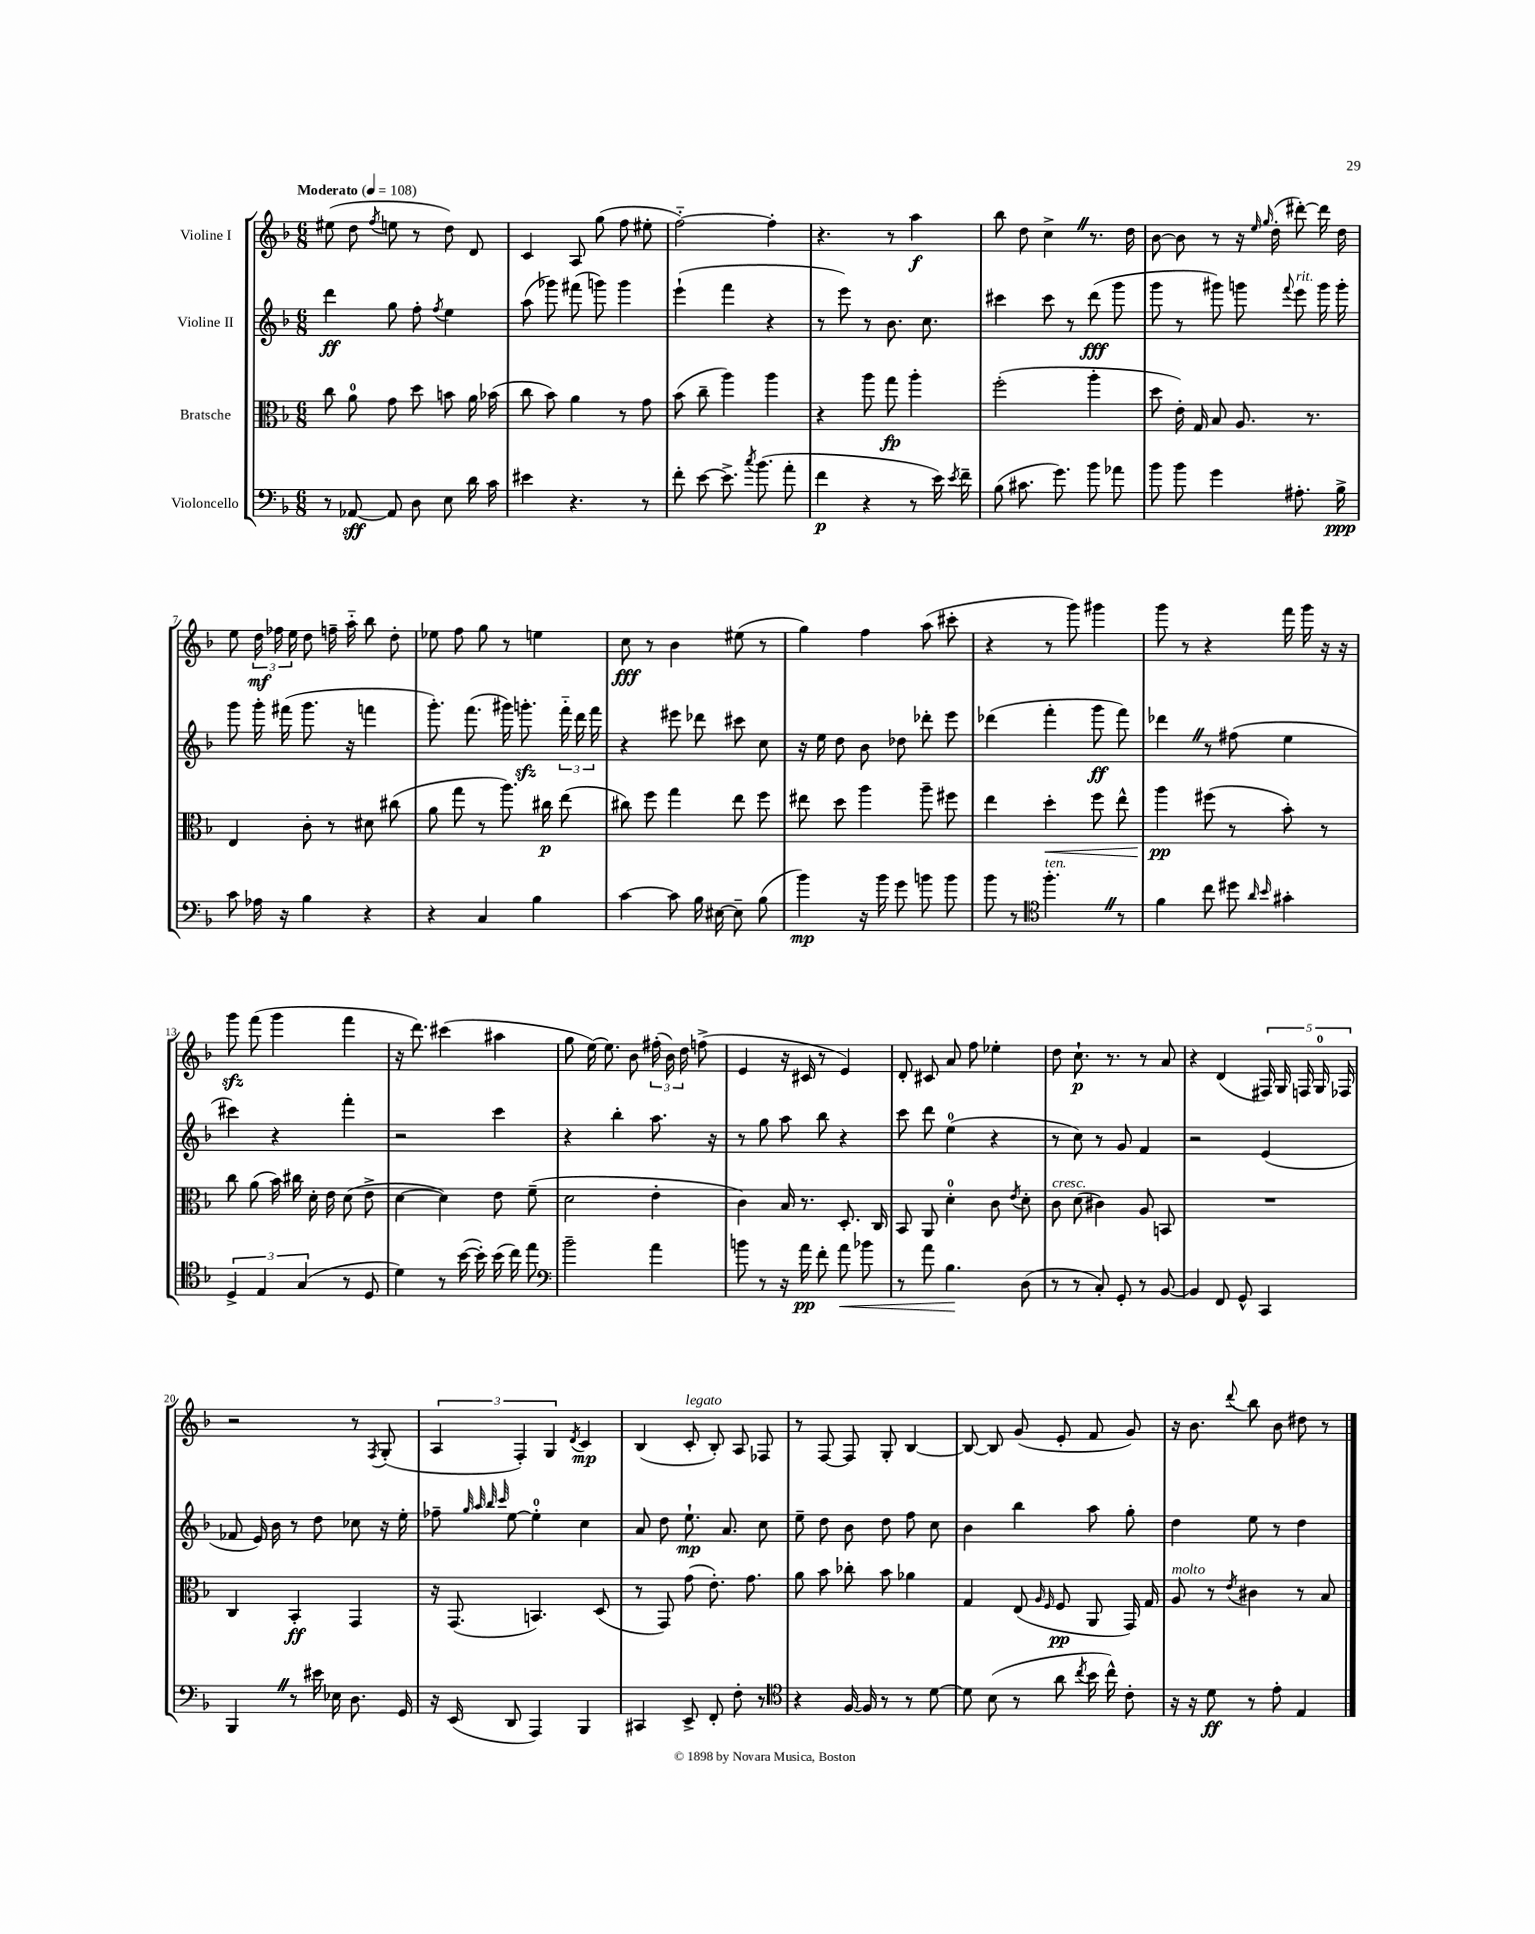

**kern	**kern	**kern	**kern
*staff4	*staff3	*staff2	*staff1
*clefF4	*clefC3	*clefG2	*clefG2
*k[b-]	*k[b-]	*k[b-]	*k[b-]
*M6/8	*M6/8	*M6/8	*M6/8
*MM108	*MM108	*MM108	*MM108
8r	8cc\	4ddd\	(8ee#\
[8AA-/	8a\	.	8dd\
.	.	.	8qff/
8AA-/]	8g\	8gg\	8ee\
8D\	8dd\	8ff'\	8r
.	.	8qff/	.
8E\	8b\	4ee\	8dd\)
16d\	16a\	.	8d/
16c\	(16b-\	.	.
=	=	=	=
4e#\	8cc\	(8aa\	4c/
.	8b-\)	8ggg-\)	.
4.r	4a\	(8fff#\	8A/
.	.	8ggg\)	(8gg\
.	8r	4ggg\	8ff\
8r	8g\	.	8ee#'\
=	=	=	=
8f'\	(8b-\	(4eee`\	[2ff'~\)
[8e\	8cc~\	.	.
8.e^\]	4aa\)	4fff\	.
8qcc/	.	.	.
(8.b-\	.	.	.
.	4aa\	4r	4ff'\]
8a'\	.	.	.
=	=	=	=
4f\	4r	8r	4.r
.	.	8eee\)	.
4r	8aa\	8r	.
.	8gg\	8.b-\	8r
8r	4aa'\	.	4aa\
.	.	8.cc\	.
16e\)	.	.	.
8qe/	.	.	.
16f~\	.	.	.
=	=	=	=
(8B-\	(2ff'\	4ccc#\	8bb-\
8.c#\	.	.	8dd\
.	.	8ccc#\	4cc^\
8.g\)	.	.	.
.	.	8r	.
8b-\	4aa'\	(8ddd\	8.r
8a-\	.	8ggg\	.
.	.	.	16dd\
=	=	=	=
8b-\	8dd\	8ggg\	[8b-\
8b-\	16e'\)	8r	8b-\]
.	16G/	.	.
4g\	8B-/	8ggg#\)	8r
.	8.A/	8ggg\	16r
.	.	.	16qqee/
.	.	.	16qqgg/
.	.	.	(16dd'\
.	.	8qqfff/	.
8.A#'\	.	8eee\	[8ddd#'\)
.	8.r	.	.
.	.	16ggg\	16ddd#\]
16B-^\	.	16ggg'\	16dd\
=	=	=	=
8c\	4E/	8ggg\	8ee\
16A-\	.	16ggg'\	24dd\
.	.	.	24ff-\
16r	.	(16fff#\	.
.	.	.	24ee\
4B-\	8c'\	8.ggg\	8dd\
.	8r	.	16ff~\
.	.	16r	16aa'~\
4r	8d#\	4fff\	8bb-\
.	(8cc#\	.	8dd'\
=	=	=	=
4r	8a\	8.ggg'\)	8ee-\
.	8gg\	.	8ff\
.	.	(8.fff\	.
4C/	8r	.	8gg\
.	8.aa\)	16ggg#\)	8r
.	.	8.ggg'\	.
4B-\	.	.	4ee\
.	16cc#\	.	.
.	(8ee\	24fff'~\	.
.	.	24ddd\	.
.	.	24fff\	.
=	=	=	=
[4c\	8cc#\)	4r	8cc\
.	8ff\	.	8r
8c\]	4gg\	8eee#\	4b-\
16B-\	.	8ddd-\	.
[16E#\	.	.	.
8E#~\]	8ee\	8ccc#\	(8ee#\
(8B-\	8ff\	8cc\	8r
=	=	=	=
4b-\)	8ee#\	16r	4gg\)
.	.	16ee\	.
.	8dd\	8dd\	.
16r	4aa\	8b-\	4ff\
16b-\	.	.	.
8g\	.	8dd-\	.
8b\	8aa~\	8ddd-'\	(8aa\
8b\	8ff#\	8eee\	8ccc#'\
=	=	=	=
8b-\	4ee\	(4ddd-\	4r
8r	.	.	.
*clefC4	*	*	*
4.ff'\	4dd'\	4fff'\	8r
.	.	.	8ggg\)
.	8ff\	8ggg\	4ggg#\
8r	8ee^^\	8fff\)	.
=	=	=	=
4f\	4aa\	4ddd-\	8ggg\
.	.	.	8r
8cc\	(8ff#\	8r	4r
8dd#\	8r	(8ff#\	.
16qqa/	.	.	.
16qqb-/	.	.	.
4g#'\	8b-'\)	4ee\	16fff\
.	.	.	16ggg\
.	8r	.	16r
.	.	.	16r
=	=	=	=
6D^/	8cc\	4ccc#\)	8ggg\
.	(8a\	.	(8fff\
6E/	.	.	.
.	16b-\)	4r	4ggg\
.	16cc#\	.	.
(6G/	.	.	.
.	16d'\	.	.
.	16e\	.	.
8r	(8d\	4fff'\	4fff\
8D/	8e^\	.	.
=	=	=	=
4d\)	[4d\	2r	16r
.	.	.	8.ddd\)
8r	4d\])	.	(4ccc#\
([16b-\	.	.	.
16b-'\])	.	.	.
(16b-\	8e\	4ccc\	4aa#\
16cc\)	.	.	.
8ee\	(8f~\	.	.
=	=	=	=
*clefF4	*	*	*
2b-~\	2d\	4r	8gg\
.	.	.	[16ee\)
.	.	.	8.ee\]
.	.	4bb-'\	.
.	.	.	8b-\
4a\	4e'\	8.aa\	(24ff#'\
.	.	.	24b-\)
.	.	.	24dd\
.	.	.	(8ff^\
.	.	16r	.
=	=	=	=
8b\	4c\)	8r	4e/
8r	.	8gg\	.
16r	16B-/	8aa\	16r
16a\	8.r	.	16c#/
8f'\	.	8bb-\	8r
8a\	8.D'/	4r	4e/)
8b-\	.	.	.
.	16C/	.	.
=	=	=	=
8r	8BB-/	8ccc\	8d'/
8a\	8AA/	8ddd\	8c#/
4.B-\	4d'\	(4ee\	8a/
.	.	.	8ff\
.	8c\	4r	4ee-'\
.	8qe/	.	.
(8D\	8d'\	.	.
=	=	=	=
8r	8c\	8r	8dd\
8r	(8d\	8cc\)	8.cc`\
8C'/)	4c#\)	8r	.
.	.	.	8.r
8GG'/	.	8g/	.
8r	8A/	4f/	8r
[8BB-/	8BB/	.	8a/
=	=	=	=
4BB-/]	2.r	2r	4r
8FF/	.	.	(4d/
8GG^^/	.	.	.
4CC/	.	(4e/	20F#/)
.	.	.	20G/
.	.	.	20F/
.	.	.	20G/
.	.	.	20F-/
=	=	=	=
4BBB-/	4C/	8f-/	2r
.	.	16e/)	.
.	.	16b-\	.
8r	4BB-'/	8r	.
16e#\	.	8dd\	.
16E-\	.	.	.
8.D\	4GG/	8cc-\	8r
.	.	.	8qF/
.	.	16r	(8G'/
16GG/	.	16ee'\	.
=	=	=	=
16r	16r	8ff-~\	6A/
(16EE/	(8.GG/	.	.
.	.	32qqgg/	.
.	.	32qqaa/	.
.	.	32qqbb-/	.
.	.	32qqccc/	.
8DD/	.	[8ee\	.
.	.	.	6F'/)
4AAA/)	4.BB/)	4ee'\]	.
.	.	.	6G/
.	.	.	8qd/
4BBB-/	.	4cc\	4c/
.	(8D/	.	.
=	=	=	=
4CC#/	8r	8a/	(4B-/
.	8GG/)	8dd\	.
8EE^/	(8g\	8.ee`\	8c'/
8FF'/	8.e'\)	.	8B-'/)
.	.	8.a/	.
8F'\	.	.	8A/
.	8.g\	.	.
8r	.	8cc\	8F-/
=	=	=	=
*clefC4	*	*	*
4r	8a\	8ee~\	8r
.	8b-\	8dd\	[8F/
[16F/	8cc-'\	8b-\	8F/]
16F/]	.	.	.
8r	8b-\	8dd\	8G'/
8r	4a-\	8ff\	[4B-/
[8d\	.	8cc\	.
=	=	=	=
8d\]	4G/	4b-\	8B-/_
(8B-\	.	.	8B-/]
8r	(8E/	4bb-\	(8g/
.	16qqA/	.	.
.	16qqF/	.	.
8a\	8F/	.	8e'/
8qcc/	.	.	.
16b-\	8AA/	8aa\	8f/
16cc^^\)	.	.	.
8c'\	16GG/)	8gg'\	8g/)
.	16G/	.	.
=	=	=	=
16r	8A/	4dd\	16r
16r	.	.	8.b-\
8d\	8r	.	.
.	8qe/	.	8qqddd/
8r	4c#\	8ee\	8bb-\
8e'\	.	8r	8b-\
4E/	8r	4dd\	8dd#\
.	8B-/	.	8r
==	==	==	==
*-	*-	*-	*-
